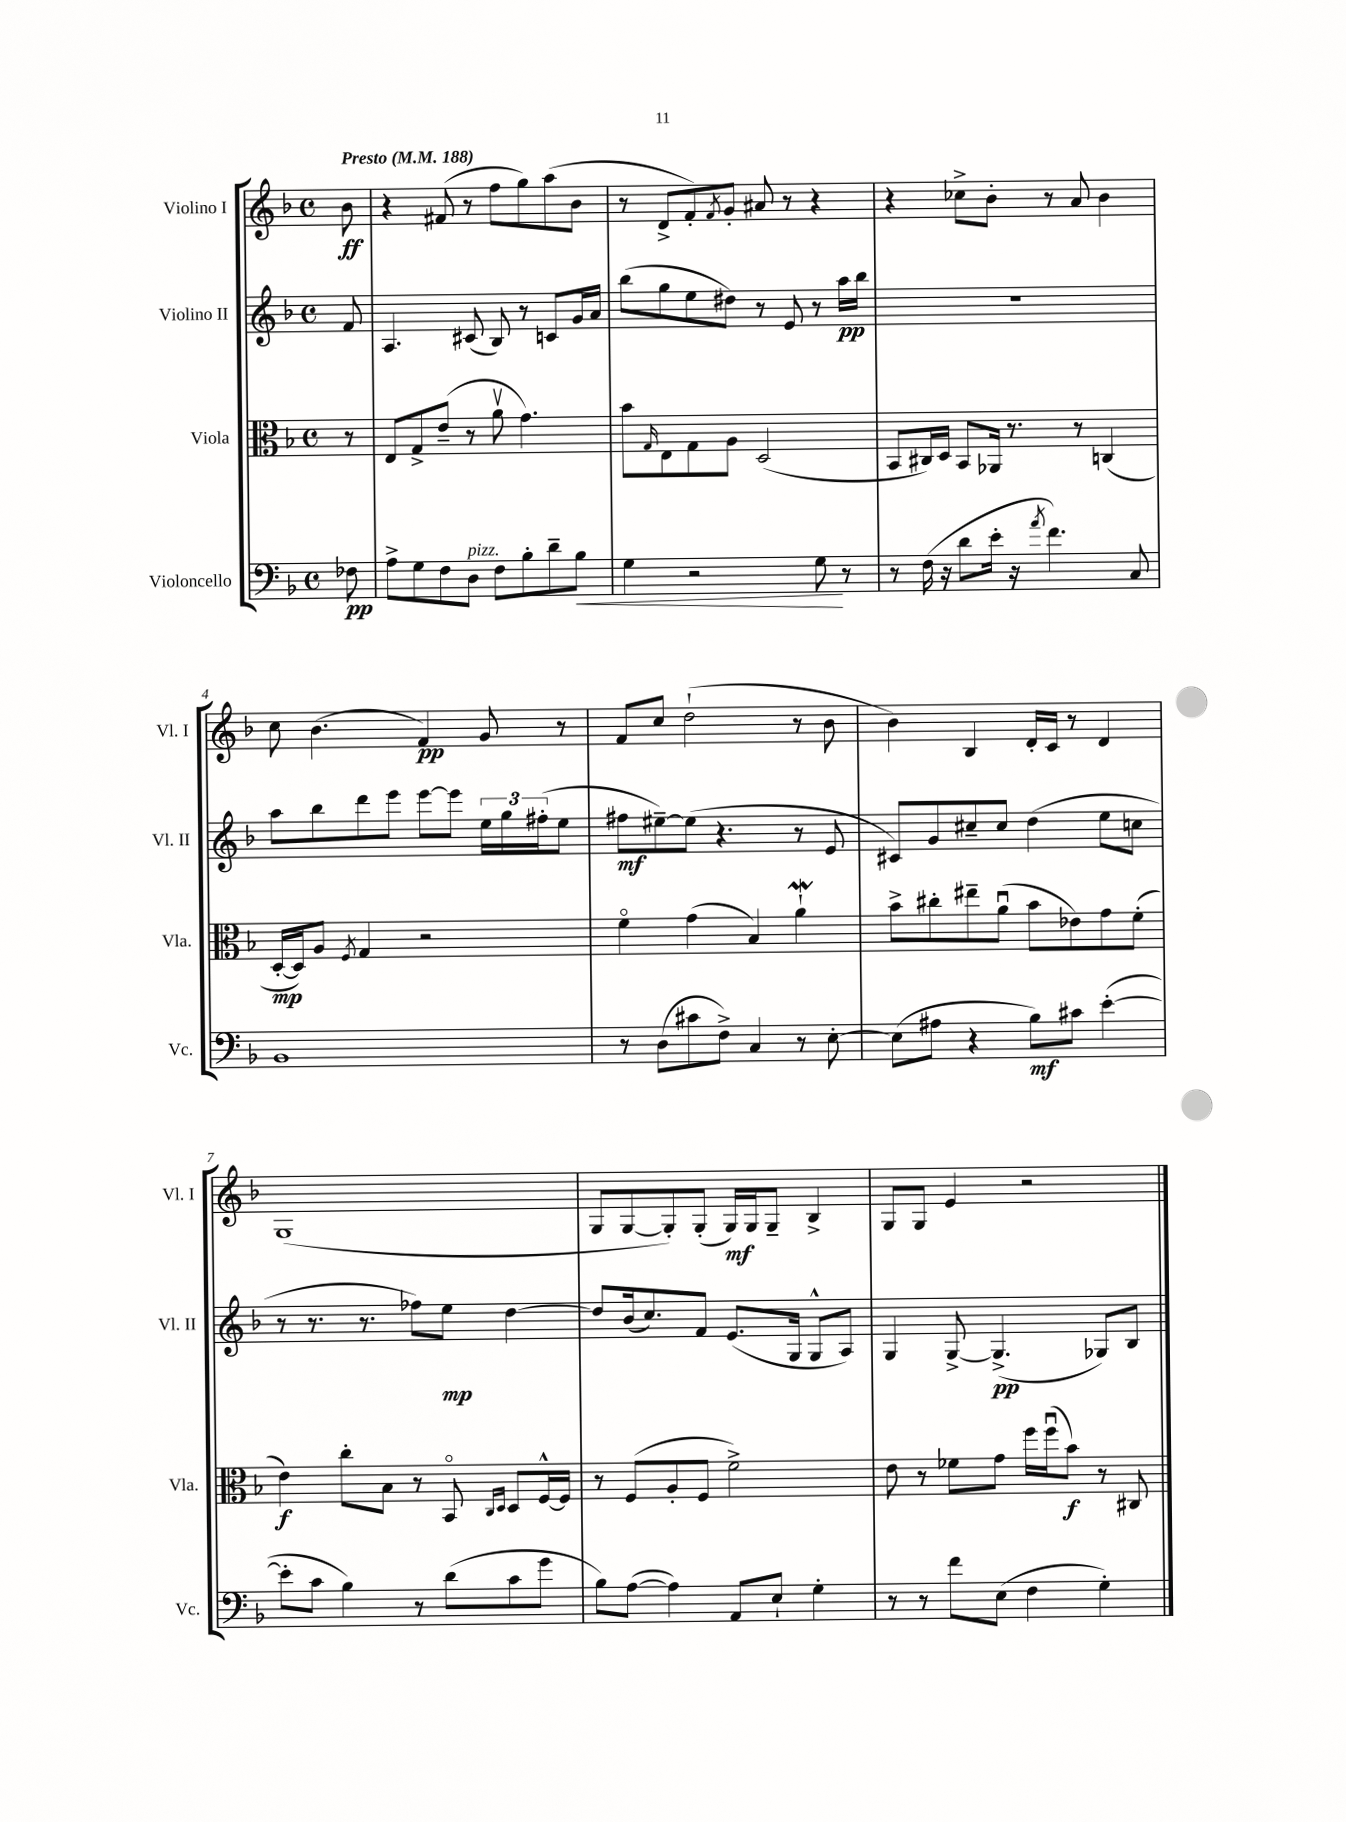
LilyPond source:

<<
\new StaffGroup <<
\new Staff = "s0" \with { instrumentName = "Violino I" shortInstrumentName = "Vl. I" } {
    \clef treble \key f \major \defaultTimeSignature \time 4/4 \partial 8 \tempo "Presto" 4 = 188
    bes'8\ff |
    r4 fis'8( r8 f''8 g''8) a''8( bes'8 |
    r8 d'8-> f'8-.) \acciaccatura { f'8 } g'8-. ais'8 r8 r4 |
    r4 ces''8-> bes'8-. r8 a'8 bes'4 |
    c''8 bes'4.( f'4\pp) g'8 r8 |
    f'8 c''8 d''2-!( r8 bes'8 |
    bes'4) bes4 d'16-. c'16 r8 d'4 |
    g1( |
    g8 g8~ g8-.) g8-.( g16\mf) g16 g8-- bes4-> |
    g8 g8 e'4 r2 \bar "|." |
}
\new Staff = "s1" \with { instrumentName = "Violino II" shortInstrumentName = "Vl. II" } {
    \clef treble \key f \major \defaultTimeSignature \time 4/4 \partial 8
    f'8 |
    a4. cis'8( bes8) r8 c'8 g'16 a'16 |
    bes''8( g''8 e''8 dis''8) r8 e'8 r8 a''16\pp bes''16 |
    R1 |
    a''8 bes''8 d'''8 e'''8 e'''8~ e'''8 \tuplet 3/2 { e''16 g''16 fis''16-.( } e''8 |
    fis''8\mf eis''8~--) eis''8( r4. r8 e'8 |
    cis'8) g'8 cis''8-- cis''8 d''4( e''8 c''8 |
    r8 r8. r8. fes''8) e''8\mp d''4~ |
    d''8 bes'16( c''8.) f'8 e'8.( g16 g8-^ a8) |
    g4 g8~-> g4.->\pp( ges8) bes8 \bar "|." |
}
\new Staff = "s2" \with { instrumentName = "Viola" shortInstrumentName = "Vla." } {
    \clef alto \key f \major \defaultTimeSignature \time 4/4 \partial 8
    r8 |
    e8 g8-> e'8--( r8 a'8\upbow g'4.) |
    bes'8 \grace { g16 } e8 g8 a8 d2( |
    bes,8 cis16) d16 bes,8 aes,16 r8. r8 c4( |
    d16~-.\mp d16) a8 \acciaccatura { f8 } g4 r2 |
    f'4\flageolet g'4( bes4) a'4-!\mordent |
    bes'8-> cis''8-. eis''8-- a'8\downbow( bes'8 ees'8) g'8 f'8-.( |
    e'4\f) c''8-. bes8 r8 bes,8\flageolet \grace { c16 d16 } d8 f16~-^ f16 |
    r8 f8( a8-. f8 f'2->) |
    e'8 r8 fes'8 g'8 f''16 f''16\downbow( bes'8\f) r8 cis8 \bar "|." |
}
\new Staff = "s3" \with { instrumentName = "Violoncello" shortInstrumentName = "Vc." } {
    \clef bass \key f \major \defaultTimeSignature \time 4/4 \partial 8
    fes8\pp |
    a8-> g8 f8 d8^\markup { \italic "pizz." } f8 bes8-. d'8-- bes8\< |
    g4 r2 g8\! r8 |
    r8 f16( r16 d'8 e'16-. r16 \acciaccatura { a'8 } f'4.) c8 |
    bes,1 |
    r8 d8( cis'8 f8->) c4 r8 e8~-. |
    e8( ais8 r4 bes8\mf) cis'8 e'4~-.( |
    e'8-. c'8 bes4) r8 d'8( c'8 g'8 |
    bes8) a8~( a4) a,8 e8-! g4-. |
    r8 r8 f'8 e8( f4 g4-.) \bar "|." |
}
>>
>>
